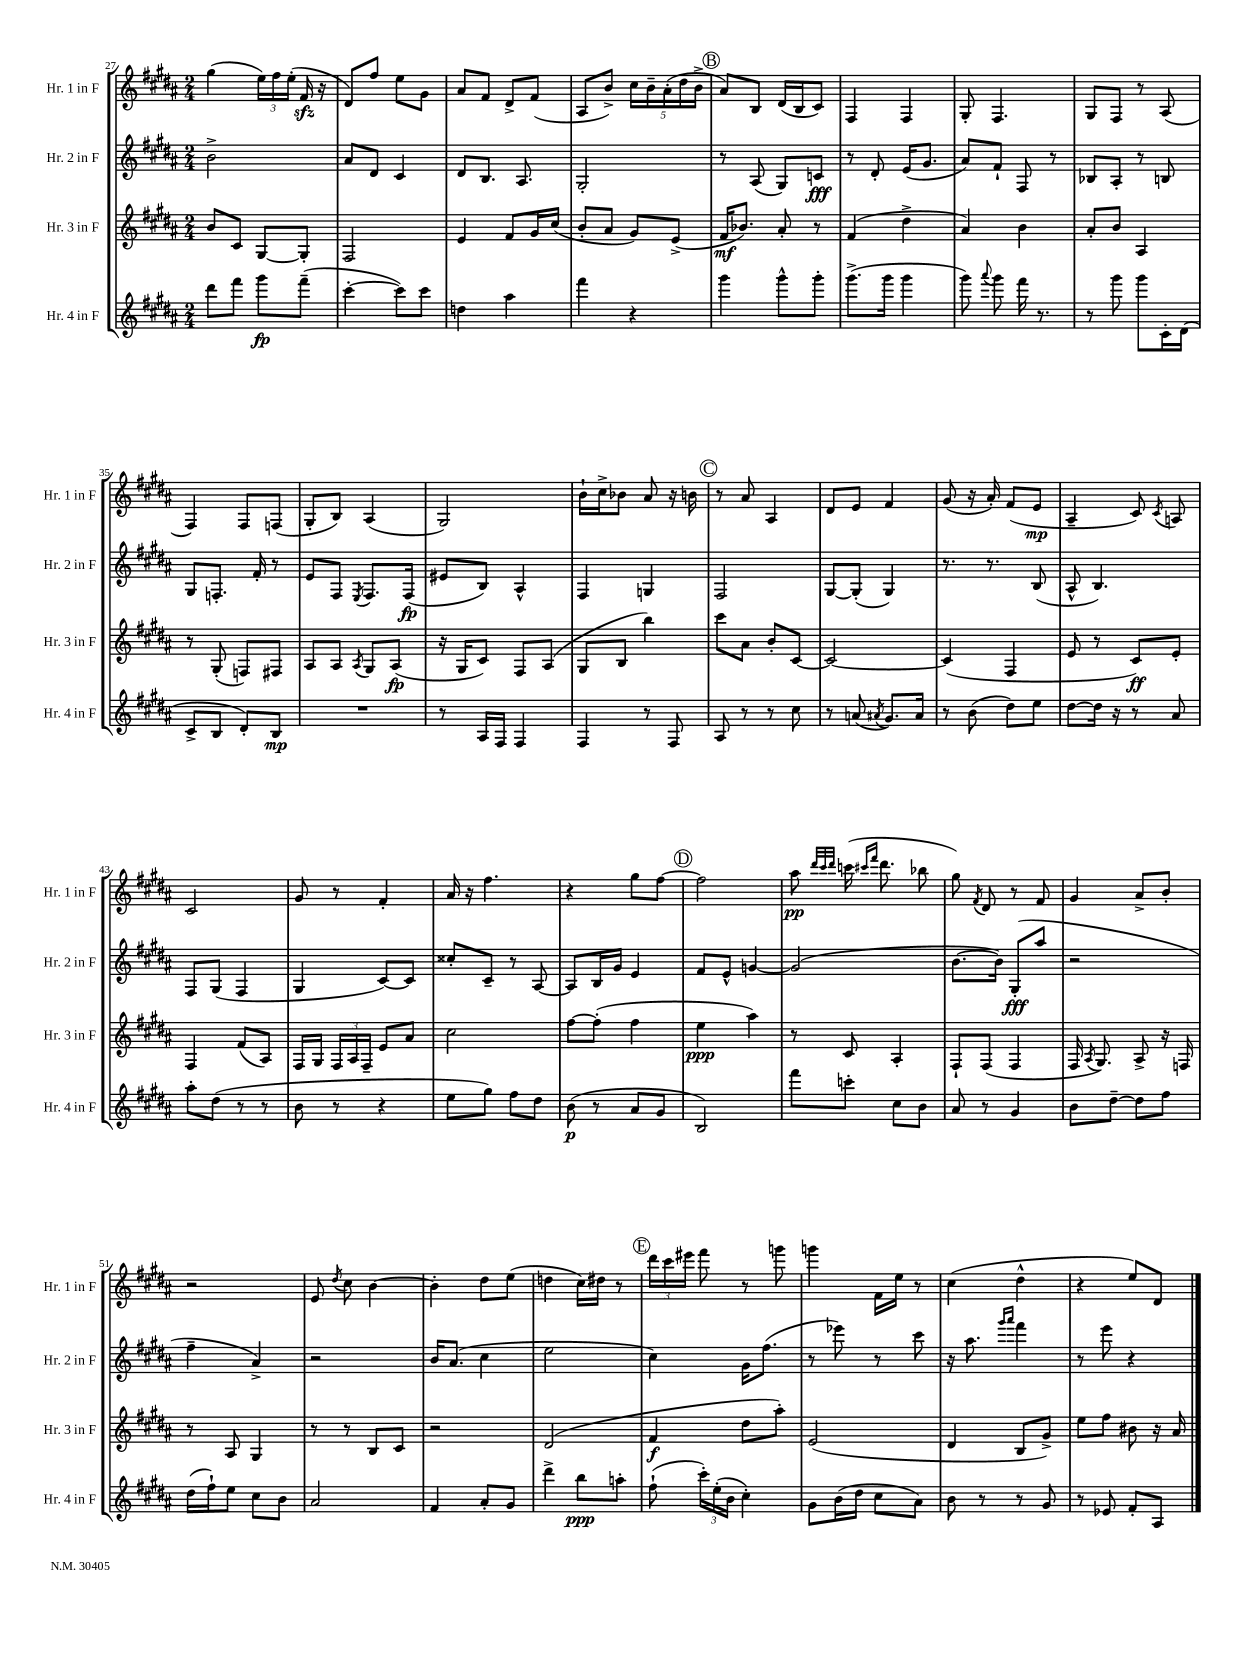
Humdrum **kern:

**kern	**kern	**kern	**kern
*staff4	*staff3	*staff2	*staff1
*clefG2	*clefG2	*clefG2	*clefG2
*k[f#c#g#d#a#]	*k[f#c#g#d#a#]	*k[f#c#g#d#a#]	*k[f#c#g#d#a#]
*M2/4	*M2/4	*M2/4	*M2/4
8ddd#	8b	2b^	(4gg#
8fff#	8c#	.	.
8ggg#	[8G#	.	24ee)
.	.	.	24ff#
.	.	.	(24ee'
(8fff#~	8G#']	.	16f#
.	.	.	16r
=	=	=	=
[4ccc#'	2F#	8a#	8d#)
.	.	8d#	8ff#
8ccc#])	.	4c#	8ee
8ccc#	.	.	8g#
=	=	=	=
4dd	4e	8d#	8a#
.	.	8.B	8f#
4aa#	8f#	.	8d#^
.	.	8.A#	.
.	16g#	.	(8f#
.	(16cc#	.	.
=	=	=	=
4fff#	8b'	2G#'	8A#
.	8a#	.	8b^)
4r	8g#)	.	20cc#
.	.	.	20b~
.	.	.	(20a#'
.	(8e^	.	.
.	.	.	20dd#
.	.	.	20b^
=	=	=	=
4ggg#	16f#	8r	8a#)
.	8.b-)	.	.
.	.	(8A#	8B
8ggg#^^	8a#'	8G#)	(16d#
.	.	.	16B
8ggg#'	8r	8c	8c#)
=	=	=	=
(8.ggg#^	(4f#	8r	4F#
.	.	8d#'	.
16ggg#	.	.	.
4ggg#	4dd#^	(16e	4F#
.	.	8.g#	.
=	=	=	=
8ggg#)	4a#)	8a#)	8G#'
8qqaaa#	.	.	.
8ggg#	.	8f#`	4.F#
16fff#	4b	8F#	.
8.r	.	.	.
.	.	8r	.
=	=	=	=
8r	8a#'	8B-	8G#
8ggg#	8b	8A#'	8F#
8ggg#	4A#	8r	8r
16c#'	.	8B	(8A#
(16d#	.	.	.
=	=	=	=
8c#^	8r	8G#	4F#)
8B	(8G#'	8.F'	.
8d#')	8F)	.	8F#
.	.	16f#'	.
8B	8F#	8r	(8F
=	=	=	=
2r	8A#	8e	8G#'
.	8A#	8F#	8B)
.	8qA#	8qE	.
.	8G#	8.F#	(4A#
.	(8A#	.	.
.	.	(16F#	.
=	=	=	=
8r	16r	8e#	2G#)
.	16G#	.	.
16A#	8c#)	8B)	.
16F#	.	.	.
4F#	8F#	4A#^^	.
.	(8A#	.	.
=	=	=	=
4F#	8G#	4F#	16b`
.	.	.	16cc#^
.	8B	.	8b-
8r	4bb)	4G	8a#
8F#	.	.	16r
.	.	.	16b
=	=	=	=
8A#	8ccc#	2F#	8r
8r	8a#	.	8a#
8r	8b'	.	4A#
8cc#	[8c#	.	.
=	=	=	=
8r	2c#_	[8G#	8d#
(8a	.	(8G#']	8e
8qa#	.	.	.
8.g#)	.	4G#)	4f#
16a#	.	.	.
=	=	=	=
8r	(4c#]	8.r	(8g#
(8b	.	.	16r
.	.	8.r	16a#')
8dd#)	4F#	.	(8f#
8ee	.	(8B	8e
=	=	=	=
[8dd#	8e	8A#^^	4A#~
16dd#]	8r	4.B)	.
16r	.	.	.
8r	8c#)	.	8c#)
.	.	.	8qc#
8a#	8e'	.	8A
=	=	=	=
8aa#'	4F#	8F#	2c#
(8dd#	.	(8G#	.
8r	(8f#	4F#	.
8r	8A#)	.	.
=	=	=	=
8b	16F#	4G#	8g#
.	16G#	.	.
8r	24F#	.	8r
.	24A#	.	.
.	24F#~	.	.
4r	8e	[8c#)	4f#'
.	8a#	8c#]	.
=	=	=	=
8ee	2cc#	8cc##'	16a#
.	.	.	16r
8gg#)	.	8c#~	4.ff#
8ff#	.	8r	.
8dd#	.	[8A#	.
=	=	=	=
(8b	[8ff#	8A#]	4r
8r	(8ff#']	16B	.
.	.	16g#	.
8a#	4ff#	4e	8gg#
8g#	.	.	[8ff#
=	=	=	=
2B)	4ee	8f#	2ff#]
.	.	8e^^	.
.	4aa#)	[4g	.
=	=	=	=
8fff#	8r	(2g]	8aa#
.	.	.	32qqddd#
.	.	.	32qqccc#
.	.	.	32qqddd#
8ccc'	8c#	.	(16ccc
.	.	.	16qqccc#
.	.	.	16qqfff#
.	.	.	8.ddd#
8cc#	4A#'	.	.
8b	.	.	8bb-
=	=	=	=
8a#	8F#`	[8.b	8gg#)
.	.	.	8qf#
8r	(8F#	.	8d#
.	.	16b])	.
4g#	4F#	(8G#'	8r
.	.	8aa#	8f#
=	=	=	=
8b	16F#	2r	4g#
.	8qA#	.	.
.	8.G#)	.	.
[8dd#~	.	.	.
8dd#]	8A#^	.	8a#^
8ff#	16r	.	8b'
.	16F	.	.
=	=	=	=
(16dd#	8r	4ff#~	2r
16ff#`)	.	.	.
8ee	8A#	.	.
8cc#	4G#	4a#^)	.
8b	.	.	.
=	=	=	=
2a#	8r	2r	8e
.	.	.	8qdd#
.	8r	.	8cc#
.	8B	.	[4b
.	8c#	.	.
=	=	=	=
4f#	2r	16b	4b']
.	.	(8.a#	.
8a#'	.	4cc#	8dd#
8g#	.	.	(8ee
=	=	=	=
4ddd#^	(2d#	2ee	4dd
8bb	.	.	16cc#)
.	.	.	16dd#
8aa'	.	.	8r
=	=	=	=
(8ff#`	4f#	4cc#)	24ddd#
.	.	.	24ccc#
.	.	.	24eee#
24ccc#')	.	.	8fff#
(24ee'	.	.	.
24b	.	.	.
4cc#')	8dd#	16g#	8r
.	.	(8.ff#	.
.	8aa#')	.	8ggg
=	=	=	=
8g#	(2e	8r	4ggg
(16b	.	8eee-)	.
16dd#	.	.	.
8cc#	.	8r	16f#
.	.	.	16ee
8a#)	.	8ccc#	8r
=	=	=	=
8b	4d#	16r	(4cc#
.	.	8.aa#	.
8r	.	.	.
.	.	16qqggg#	.
.	.	16qqaaa#	.
8r	8B	4fff#	4dd#^^
8g#	8g#^)	.	.
=	=	=	=
8r	8ee	8r	4r
8e-	8ff#	8eee	.
8f#'	8b#	4r	8ee)
8A#	16r	.	8d#
.	16a#	.	.
==	==	==	==
*-	*-	*-	*-
